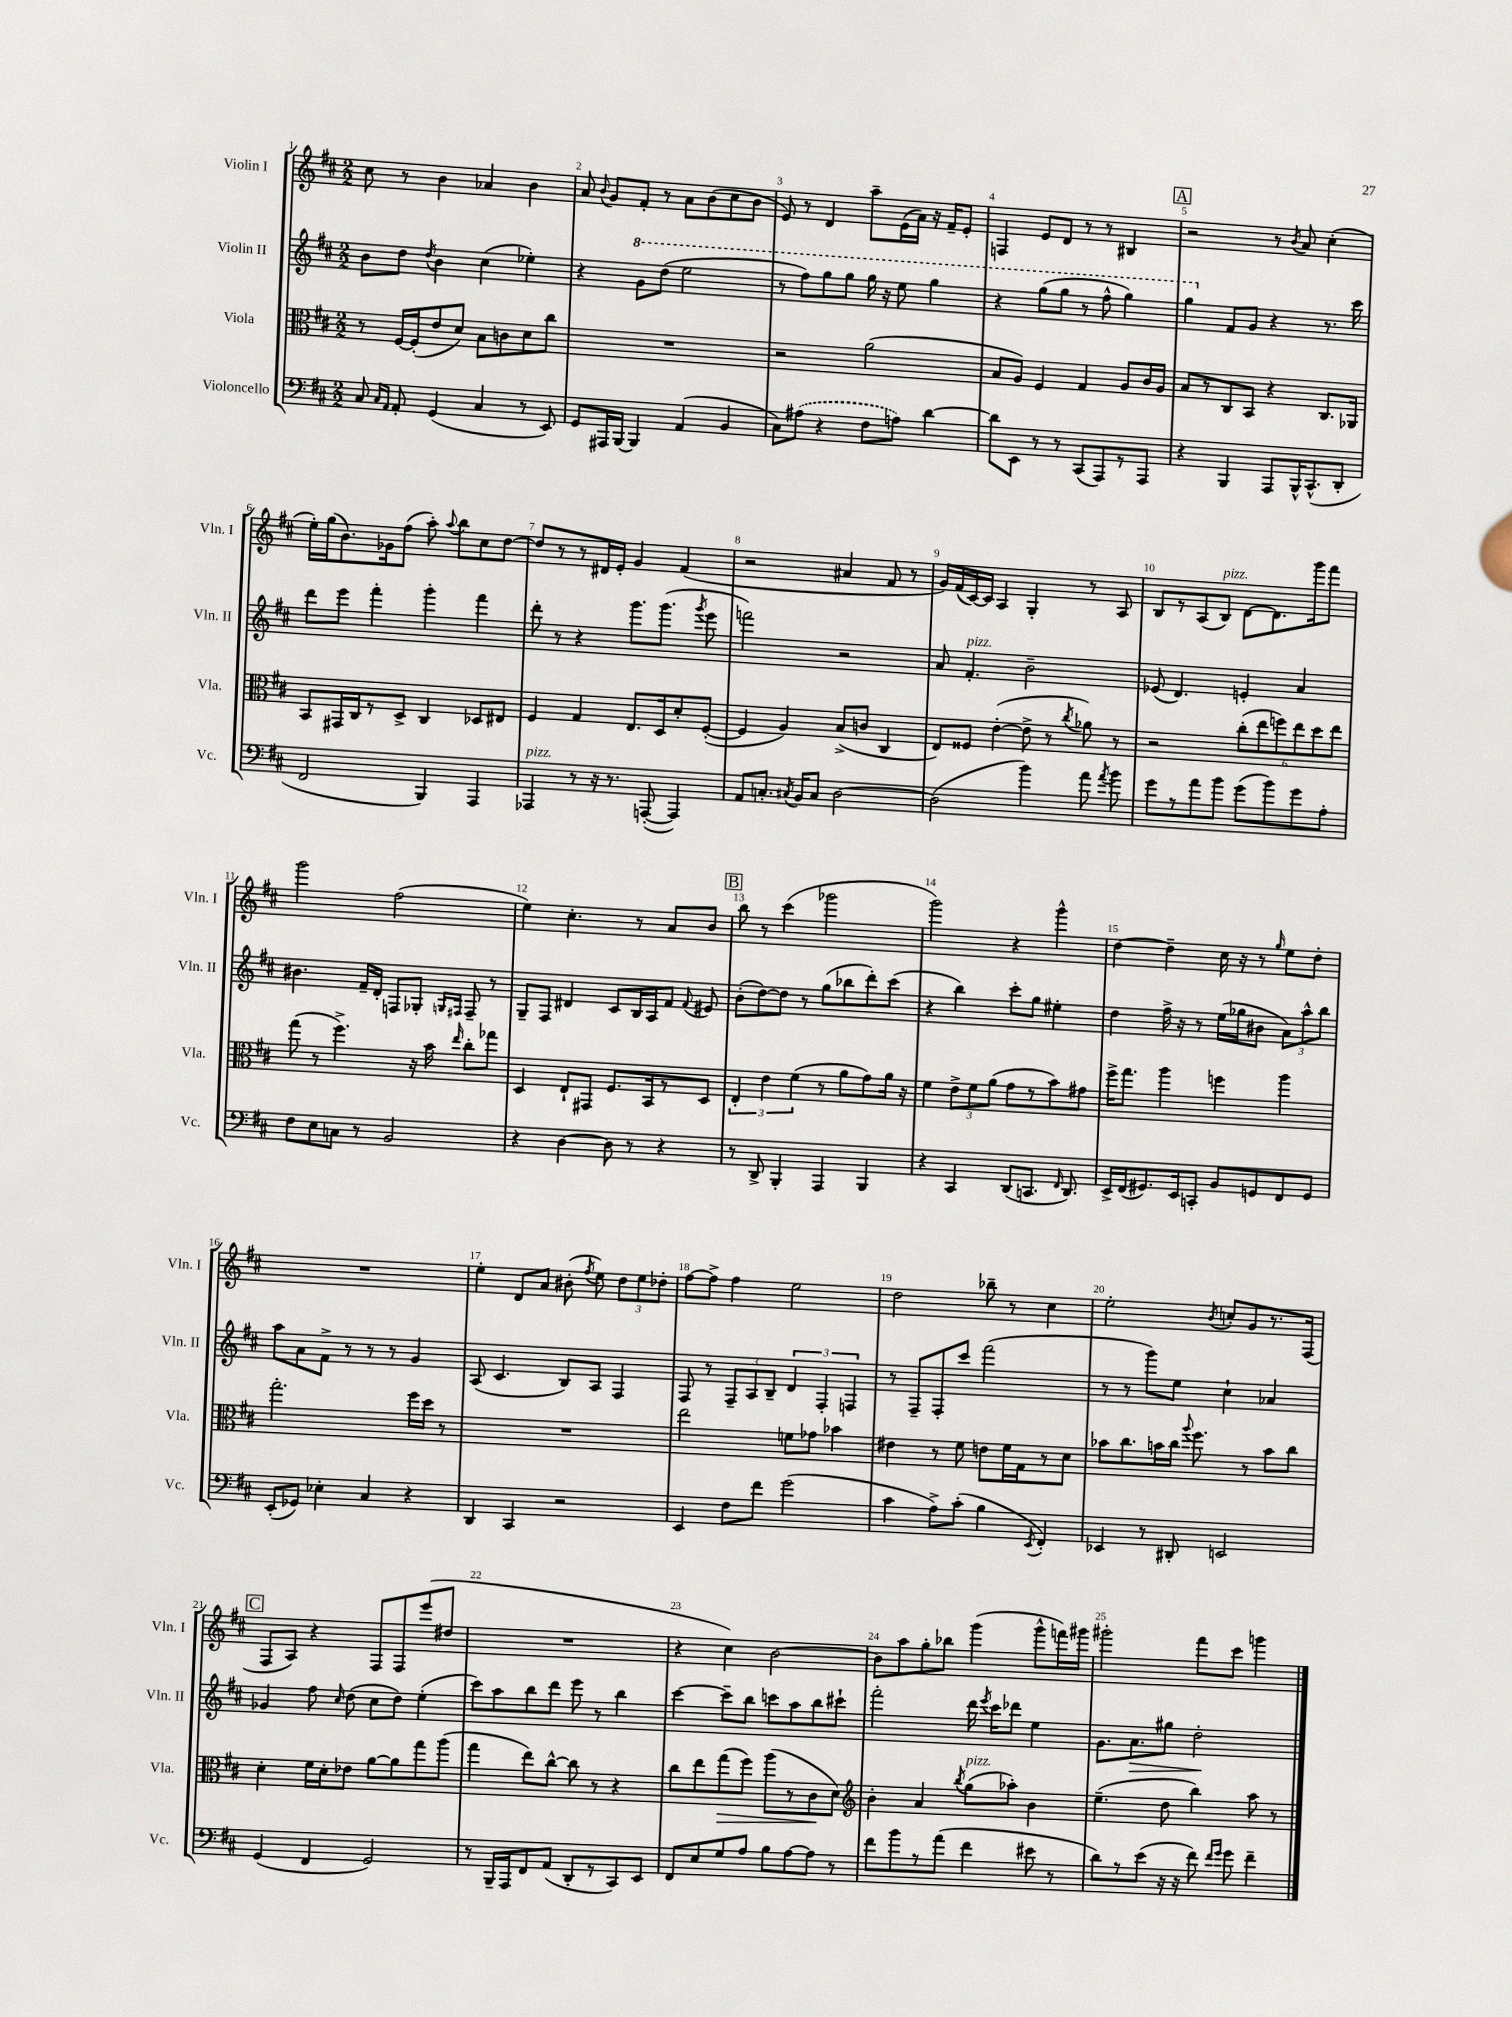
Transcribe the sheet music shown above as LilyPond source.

<<
\new StaffGroup <<
\new Staff = "s0" \with { instrumentName = "Violin I" shortInstrumentName = "Vln. I" } {
    \clef treble \key d \major \numericTimeSignature \time 2/2
    \autoBeamOff cis''8 r8 b'4 aes'4 b'4 |
    a'8 \appoggiatura { b'8 } g'8[ fis'8]-. r8 a'8[ b'8( cis''8 b'8] |
    e'8) r8 d'4 a''8[-- e'16( a'16]) r16 fis'16[-- e'8]-. |
    f4 e'8[ d'8] r8 r8 bis4 |
    \mark \markup { \box "A" } r2 r8 \acciaccatura { b'8 } a'8 cis''4-.( |
    e''16[-.) g''16( b'8.) ges'16 fis''8]( a''8-.) \appoggiatura { a''8 } b''8[ cis''8 d''8]~ |
    d''8[ r8 r8 dis'16 e'16]-. g'4 fis'4( |
    r2 ais'4 fis'8 r8 |
    g'16[) fis'16( cis'16~) cis'16] a4 g4-. r8 a8 |
    b8[ r8 a8( b8]^\markup { \italic "pizz." }) d'8[~ d'8. g'''16 fis'''8] |
    g'''2 fis''2( |
    e''4) cis''4.-. r8 a'8[ b'8] |
    \mark \markup { \box "B" } b''8 r8 cis'''4( ges'''2 |
    g'''2) r4 g'''4-^ |
    d''4~ d''4-- cis''16 r16 r8 \grace { g''16 } e''8[ d''8]-. |
    R1 |
    e''4-. d'8[ a'8] bis'8-.( \acciaccatura { fis''8 } e''8) \tuplet 3/2 { d''8[ e''8 des''8]-. } |
    fis''8[~ fis''8]-> fis''4 e''2 |
    d''2 bes''8-- r8 cis''4 |
    e''2-. \acciaccatura { b'8 } c''8[-. g'8 r8. fis16]( |
    \mark \markup { \box "C" } fis8[ a8]) r4 fis8[ fis8 e'''8( dis''8] |
    R1 |
    r4 cis''4) b'2~ |
    b'8[ a''8 g''8-. bes''8] g'''4( g'''8[-^ f'''16) gis'''16] |
    gis'''2-. fis'''8[ cis'''8] g'''4 \bar "|." |
}
\new Staff = "s1" \with { instrumentName = "Violin II" shortInstrumentName = "Vln. II" } {
    \clef treble \key d \major \numericTimeSignature \time 2/2
    \autoBeamOff b'8[ d''8] \acciaccatura { d''8 } b'4 cis''4( ees''4-.) |
    r4 \ottava #1 g''8[ d'''8]( e'''2 |
    r8 fis'''8[) g'''8 g'''8] g'''16 r16 e'''8 g'''4 |
    r4 g'''8[( g'''8] r8 fis'''8-^ g'''4) |
    \mark \markup { \box "A" } g'''4 \ottava #0 fis'8[ g'8] r4 r8. cis'''16 |
    d'''8[ e'''8] fis'''4-. g'''4-. fis'''4 |
    d'''8-. r8 r4 g'''8.[ g'''8.]( \acciaccatura { g'''8 } e'''8 |
    f'''2) r2 |
    a'8 fis'4.-.^\markup { \italic "pizz." } b'2-- |
    ees'8( d'4.) e'4-. a'4 |
    bis'4. fis'16[-- d'16]-. f8[ ges8]-. \grace { g16[ fis16] } fis8-- r8 |
    g8[-- fis8] dis'4 cis'8[ b16 a16 fis'8] \appoggiatura { fis'8 } eis'8 |
    \mark \markup { \box "B" } b'8[-.( d''8~) d''8] r8 g''8[( bes''8 d'''8-.) cis'''8]( |
    r4 b''4) cis'''8[-. g''8] eis''4-. |
    d''4 fis''16-> r16 r8 e''16[( ges''16 bis'8] \tuplet 3/2 { a'8[) a''8-^ b''8] } |
    a''8[ a'8 fis'8]-> r8 r8 r8 g'4 |
    a8( cis'4. b8[) a8] fis4 |
    fis8 r8 \tuplet 3/2 { fis8[-- a8 b8]-- } \tuplet 3/2 { d'4 fis4-. f4 } |
    r8 fis8[-- fis8-. cis'''8] fis'''2( |
    r8 r8 g'''8[) e''8] cis''4-! aes'4 |
    \mark \markup { \box "C" } ges'4 fis''8 \grace { cis''16 } d''8( cis''8[ d''8]) e''4-.( |
    cis'''8[) a''8 b''8 d'''8] e'''8 r8 b''4 |
    cis'''4~ cis'''8[-- b''8] c'''8[ a''8 b''8 cis'''8]-! |
    fis'''2-. d'''16 \acciaccatura { e'''8 } cis'''16[ des'''8] e''4 |
    g'8.[ a'8.\> gis''8] d''2-.\! \bar "|." |
}
\new Staff = "s2" \with { instrumentName = "Viola" shortInstrumentName = "Vla." } {
    \clef alto \key d \major \numericTimeSignature \time 2/2
    \autoBeamOff r8 fis16[~ fis16-.( e'8 d'8]) b8[ c'8 d'8 cis''8] |
    R1 |
    r2 a'2( |
    b8[ a8]) fis4 g4 a8[ cis'16 a16] |
    \mark \markup { \box "A" } b8[ r8 cis8 b,8] r4 cis8.[ aes,16] |
    b,8[ gis,16 cis16 r8 d8]-> cis4 des8[ eis8] |
    fis4 g4 e8.[ d16 d'8-. fis8]~-.( |
    fis4 a4) b8[->( c'8] cis4 |
    e8[) fisis8] e'4~-.( e'8-> r8 \acciaccatura { cis''8 } aes'8) r8 |
    r2 \tuplet 6/4 { cis''8[-.( e''8 f''8) e''8 d''8 e''8] } |
    g''8( r8 fis''4.->) r16 b'16 \grace { e''16 } cis''8[-. ges''8] |
    d4 e8[-! gis,8] fis8.[ b,16 r8 d8] |
    \mark \markup { \box "B" } \tuplet 3/2 { e4-. e'4 fis'4( } r8 a'8[ g'8) a'16] r16 |
    fis'4 \tuplet 3/2 { e'8[-> fis'8 a'8]( } g'8[ r8 b'8) gis'8] |
    fis''16[-> g''8.] a''4 f''4 a''4 |
    g''2.-. fis''16[ d''16] r8 |
    R1 |
    e''2 f'8[ ges'8] bes'4 |
    eis'4 r8 fis'8 e'8[ fis'16 g16 r8 d'8] |
    bes'8[ cis''8. b'16 cis''16] \appoggiatura { a''8 } fis''8. r8 b'8[ cis''8] |
    \mark \markup { \box "C" } d'4-. fis'16[ d'16-. ees'8] a'8[~ a'8 g''8 a''8]( |
    g''4 e''8[) cis''8]~-^ cis''8 r8 r4 |
    cis''8[ e''8 g''8\>( fis''8]) a''8[( r8 cis'8\! d'8]) |
    \clef treble b'4-. a'4 \acciaccatura { b''8 } g''8[^\markup { \italic "pizz." }( aes''8]-.) b'4 |
    e''4.--( d''8 b''4) a''8 r8 \bar "|." |
}
\new Staff = "s3" \with { instrumentName = "Violoncello" shortInstrumentName = "Vc." } {
    \clef bass \key d \major \numericTimeSignature \time 2/2
    \autoBeamOff cis8 \grace { cis16[ a,16] } a,8-. g,4( cis4 r8 e,8) |
    g,8[ ais,,16 b,,16]~ b,,4 a,4( b,4 |
    cis8[) \once \slurDashed ais8]( r4 fis8[ a8]) d'4~ |
    d'8[ e,8] r8 r8 cis,8[( a,,8) r8 a,,8] |
    \mark \markup { \box "A" } r4 b,,4 a,,8[ b,,16-^ cis,8.-^( d,8]-. |
    fis,2 b,,4) a,,4 |
    aes,,4^\markup { \italic "pizz." } r8 r16 r8. a,,8~-.( a,,4) |
    a,8[ c8.]-. \acciaccatura { cis8 } b,16[ cis8] d2~ |
    d2( b'4) a'8 \acciaccatura { a'8 } b'8 |
    g'8[ r8 a'8 b'8] g'8[( b'8) g'8 a8]-. |
    fis8[ e8 c8] r8 b,2 |
    r4 d4~ d8 r8 r4 |
    \mark \markup { \box "B" } r8 d,8-> b,,4-. a,,4 b,,4 |
    r4 cis,4 d,8[( c,8.] \grace { fis,16 } d,8.) |
    e,16[-> fis,16( gis,8.) e,16 c,8]-. b,8[ g,8 fis,8 g,8] |
    e,8[-.( ges,8]) ees4-. cis4 r4 |
    d,4 cis,4 r2 |
    e,4 fis8[ fis'8] g'2( |
    cis'4 a8[->) cis'8]-.( b4 \acciaccatura { e,8 } fis,4-.) |
    ees,4 r8 dis,8-. e,2 |
    \mark \markup { \box "C" } g,4( fis,4 g,2) |
    r8 b,,16[-- a,,16 fis,8 a,8]( d,8[-. r8 cis,8) e,8] |
    fis,8[ e8 g8 a8] b8[ a8~ a8] r8 |
    fis'8[ b'8 r8 a'8]( fis'4 eis'8 r8 |
    d'8[) r8 e'8]( r16 r16 fis'8) \grace { fis'16[ g'16] } g'8 fis'4-- \bar "|." |
}
>>
>>
\layout { \context { \Score \override BarNumber.break-visibility = ##(#f #t #t) barNumberVisibility = #all-bar-numbers-visible } }
